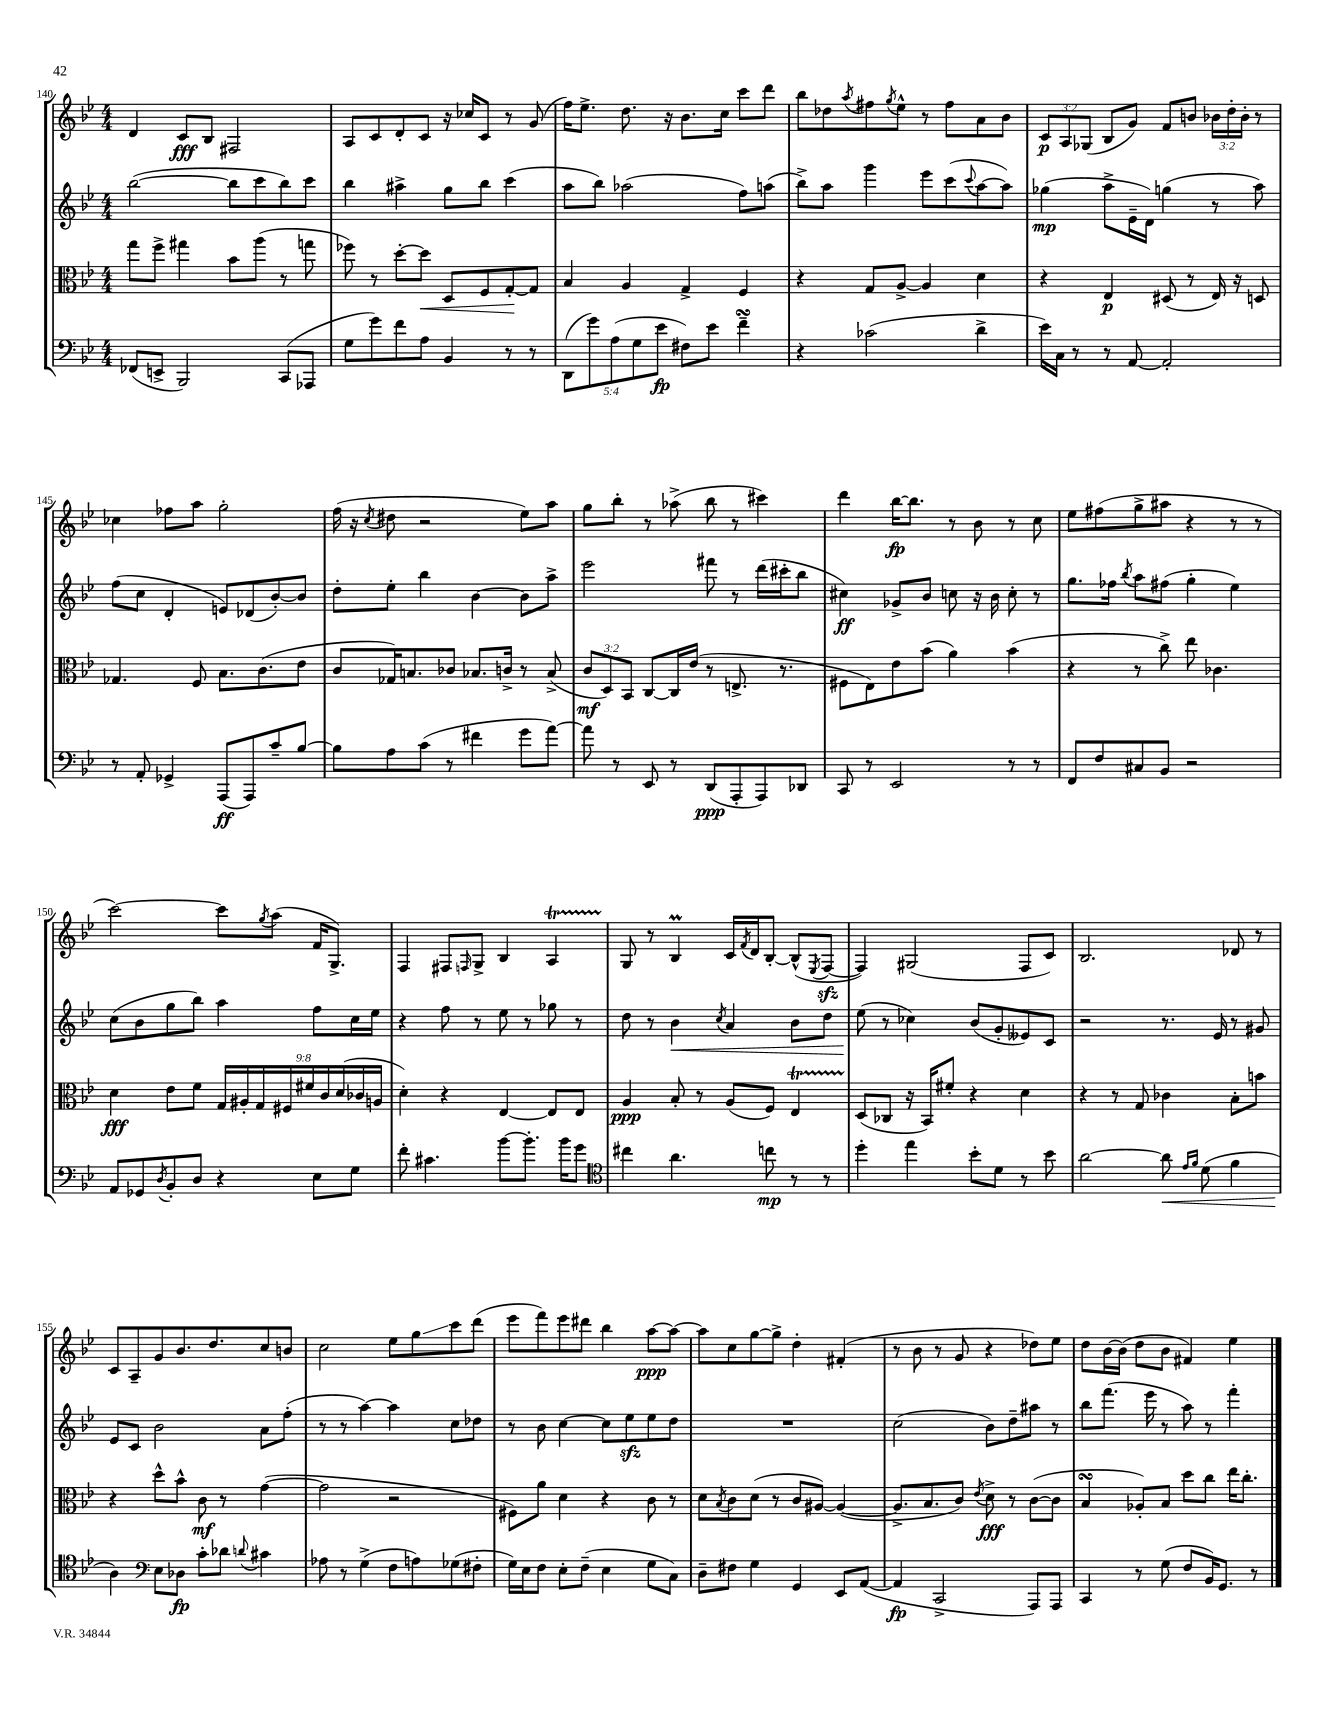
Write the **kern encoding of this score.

**kern	**kern	**kern	**kern
*staff4	*staff3	*staff2	*staff1
*clefF4	*clefC3	*clefG2	*clefG2
*k[b-e-]	*k[b-e-]	*k[b-e-]	*k[b-e-]
*M4/4	*M4/4	*M4/4	*M4/4
(8FF-	8gg	([2bb-	4d
8EE^	8ff^	.	.
2BBB-)	4gg#	.	8c
.	.	.	8B-
.	8b-	8bb-]	2F#
.	(8aa	8ccc	.
(8CC	8r	8bb-)	.
8AAA-	8gg	8ccc	.
=	=	=	=
8G	8ff-)	4bb-	8A
8g)	8r	.	8c
8f	[8dd'	4aa#^	8d'
8A	8dd]	.	8c
4BB-	8D	8gg	16r
.	.	.	16cc-
.	8F	8bb-	8c
8r	[8G'	(4ccc	8r
8r	8G]	.	(8g
=	=	=	=
(10DD	4B-	8aa	16ff)
.	.	.	8.ee-^
10g)	.	.	.
.	.	8bb-)	.
(10A	.	.	.
.	4A	(2aa-	8.dd
10G	.	.	.
10e-	.	.	.
.	.	.	16r
8F#)	4G^	.	8.b-
8e-	.	.	.
.	.	.	16cc
4f~	4F	8ff)	8ccc
.	.	(8aa	8ddd
=	=	=	=
4r	4r	8bb-^)	8bb-
.	.	8aa	8dd-
.	.	.	8qaa
(2c-	8G	4ggg	8ff#
.	.	.	8qgg
.	[8A^	.	8ee-^^
.	4A]	8eee-	8r
.	.	(8ccc	8ff#
.	.	8qqccc	.
4d^	4d	[8aa	8a
.	.	8aa])	8b-
=	=	=	=
16e-)	4r	(4gg-	12c
16C	.	.	.
.	.	.	12A
8r	.	.	.
.	.	.	(12G-
8r	4E-	8aa^	8B-
[8AA	.	16e-~	8g)
.	.	16d)	.
2AA']	(8D#	(4gg	8f
.	8r	.	8b
.	16E-)	8r	24b-
.	.	.	24dd'
.	16r	.	.
.	.	.	24b-'
.	8D	8aa)	8r
=	=	=	=
8r	4.G-	(8ff	4cc-
8AA'	.	8cc	.
4GG-^	.	4d'	8ff-
.	8F	.	8aa
(8AAA	8.B-	8e)	2gg'
8AAA)	.	(8d-	.
.	(8.c	.	.
8c~	.	[8b-')	.
[8B-	8e-	8b-]	.
=	=	=	=
8B-]	8c	8dd'	(16ff
.	.	.	16r
.	.	.	8qcc
8A	16G-)	8ee-'	8dd#
.	8.B	.	.
(8c	.	4bb-	2r
8r	8c-	.	.
4f#	8.B-	[4b-	.
.	16c^	.	.
8g	8r	8b-]	8ee-)
[8a)	(8B-^	8aa^	8aa
=	=	=	=
8a]	12c	2eee-	8gg
.	12D)	.	.
8r	.	.	8bb-'
.	12BB-	.	.
8EE-	[8C	.	8r
8r	16C]	.	(8aa-^
.	(16e-	.	.
(8DD	8r	8fff#	8bb-
8AAA'	8.E^	8r	8r
8AAA)	.	(16ddd	4ccc#)
.	8.r	16ccc#'	.
8DD-	.	8bb-	.
=	=	=	=
8CC	8F#	4cc#)	4ddd
8r	8E-)	.	.
2EE-	8e-	8g-^	[16bb-
.	.	.	8.bb-]
.	(8b-	8b-	.
.	4a)	8cc	8r
.	.	16r	8b-
.	.	16b-	.
8r	(4b-	8cc'	8r
8r	.	8r	8cc
=	=	=	=
8FF	4r	8.gg	8ee-
8F	.	.	(8ff#
.	.	16ff-	.
.	.	8qbb-	.
8C#	8r	8aa	8gg^
8BB-	8cc^)	(8ff#	8aa#
2r	8ee-	4gg'	4r
.	4.c-	.	.
.	.	4ee-)	8r
.	.	.	8r
=	=	=	=
8AA	4d	(8cc	[2ccc)
8GG-	.	8b-	.
8qD	.	.	.
8BB-'	8e-	8gg	.
8D	8f	8bb-)	.
4r	18G	4aa	8ccc]
.	18A#'	.	.
.	18G	.	.
.	.	.	8qgg
.	.	.	(8aa
.	18F#	.	.
.	18f#	.	.
8E-	.	8ff	16f
.	18c	.	.
.	.	.	8.G^)
.	(18d	.	.
8G	.	16cc	.
.	18c-	.	.
.	.	16ee-	.
.	18A	.	.
=	=	=	=
8f'	4d')	4r	4F
4.c#	.	.	.
.	4r	8ff	8F#
.	.	.	16qqF
.	.	8r	8G^
[8b-	[4E-	8ee-	4B-
8.b-']	.	8r	.
.	8E-]	8gg-	4A
16b-	.	.	.
8g	8E-	8r	.
=	=	=	=
*clefC4	*	*	*
4cc#	4A	8dd	8G
.	.	8r	8r
4.a	8B-'	4b-	4B-
.	8r	.	.
.	.	8qcc	.
.	(8A	4a	16c
.	.	.	8qf
.	.	.	16d
8cc	8F)	.	[8B-'
8r	4E-	8b-	(8B-^^]
.	.	.	8qE-
8r	.	8dd	[8F
=	=	=	=
4dd'	(8D	(8ee-	4F])
.	8C-	8r	.
4ee-	16r	4cc-)	(2G#
.	16BB-)	.	.
.	8f#'	.	.
8b-'	4r	(8b-	.
8d	.	8g'	.
8r	4d	8e--)	8F
8b-	.	8c	8c)
=	=	=	=
[2a	4r	2r	2.B-
.	8r	.	.
.	8G	.	.
8a]	4c-	8.r	.
16qqe-	.	.	.
16qqf	.	.	.
(8d	.	.	.
.	.	16e-	.
4f	8B-'	8r	8d-
.	8b	8g#	8r
=	=	=	=
4A)	4r	8e-	8c
.	.	8c	8A~
*clefF4	*	*	*
8E-	8dd^^	2b-	8g
8D-	8b-^^	.	8.b-
8c'	8c	.	.
.	.	.	8.dd
8d-	8r	.	.
8qqd	.	.	.
4c#	([4g	8a	8cc
.	.	(8ff'	8b
=	=	=	=
8A-	2g]	8r	2cc
8r	.	8r	.
(4G^	.	[4aa)	.
8F	2r	4aa]	8ee-
8A)	.	.	8gg
(8G-	.	8cc	8ccc
8F#'	.	8dd-	(8ddd
=	=	=	=
16G)	8F#)	8r	8eee-
16E-	.	.	.
8F	8a	8b-	8fff)
8E-'	4d	[4cc	8eee-
(8F~	.	.	8ddd#
4E-	4r	8cc]	4bb-
.	.	8ee-	.
8G	8c	8ee-	[8aa
8C)	8r	8dd	8aa_
=	=	=	=
8D~	8d	1r	8aa]
.	8qB-	.	.
8F#	8c	.	8cc
4G	(8d	.	[8gg
.	8r	.	8gg^]
4GG	8c	.	4dd'
.	[8A#)	.	.
8EE-	(4A#_	.	(4f#'
([8AA	.	.	.
=	=	=	=
4AA]	8.A#^]	(2cc	8r
.	.	.	8b-
.	8.B-	.	.
2CC^	.	.	8r
.	8c)	.	8g
.	8qe-	.	.
.	8d^	8b-)	4r
.	8r	8dd~	.
8AAA)	([8c	8aa#	8dd-)
8AAA	8c]	8r	8ee-
=	=	=	=
4CC	4B-	8bb-	8dd
.	.	(8.fff	[16b-
.	.	.	(16b-]
8r	8A-')	.	8dd
.	.	16eee-	.
(8G	8B-	8r	8b-
8F	8dd	8aa)	4f#)
16BB-)	8cc	8r	.
8.GG	.	.	.
.	16ee-	4fff'	4ee-
.	8.cc'	.	.
8r	.	.	.
==	==	==	==
*-	*-	*-	*-
